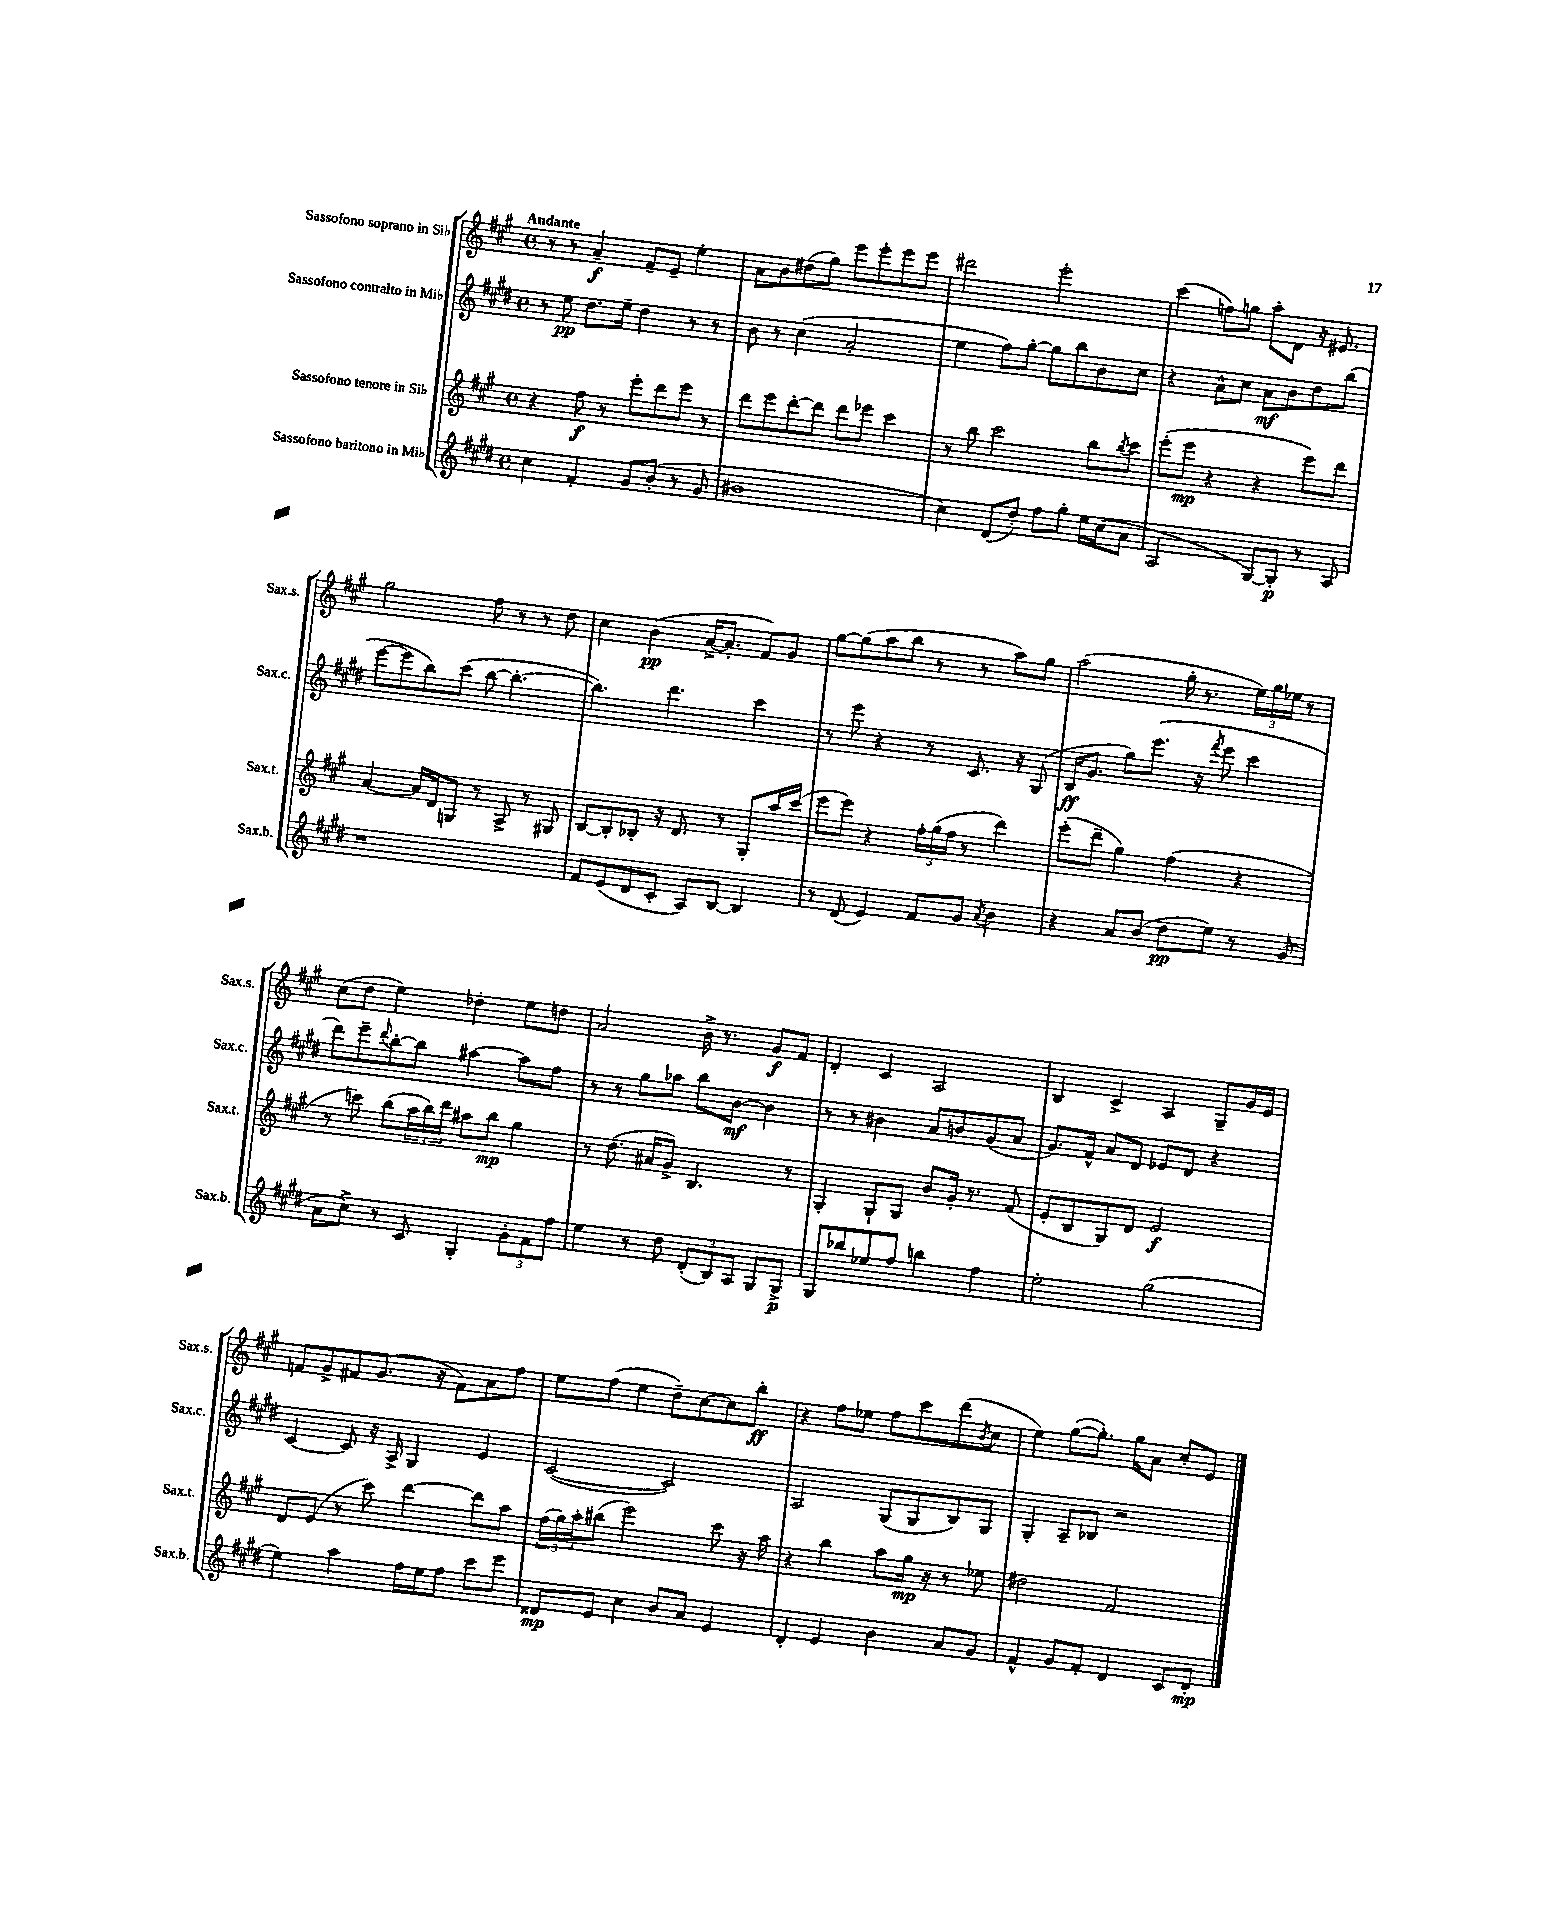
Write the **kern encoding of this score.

**kern	**kern	**kern	**kern
*staff4	*staff3	*staff2	*staff1
*clefG2	*clefG2	*clefG2	*clefG2
*k[f#c#g#d#]	*k[f#c#g#]	*k[f#c#g#d#]	*k[f#c#g#]
*M4/4	*M4/4	*M4/4	*M4/4
*met(c)	*met(c)	*met(c)	*met(c)
4cc#	4r	8r	8r
.	.	8ee	8r
4f#'	8ff#	8.dd#	4a~
.	8r	.	.
.	.	16ee~	.
8g#	8eee'	4dd#	8f#~
(8b'	8ddd	.	8e~
8r	8eee	8r	4ee'
8g#	8r	8r	.
=	=	=	=
1b#	8ddd	8b	8a
.	8eee	8r	8b
.	[8ddd'	(4cc#	(8dd#
.	8ddd]	.	8gg#)
.	8ddd	2a'	8eee
.	8eee-	.	8eee'
.	4ccc#	.	8eee
.	.	.	8eee
=	=	=	=
4cc#)	8r	4ee	2ddd#
.	8bb	.	.
(8d#	2ccc#	8ff#)	.
8dd#')	.	[8gg#'	.
8ff#	.	8gg#]	2eee'
8gg#'	.	8bb	.
16ee	8bb	8b	.
(16cc#	.	.	.
.	8qbb	.	.
8a	8ccc#	8cc#	.
=	=	=	=
2A	(8eee'	4r	(4ccc#
.	8eee	.	.
.	4r	8a^^	8ff)
.	.	8cc#	8gg
[8G#)	4r	8a	8aa'
8G#']	.	8b	8d
8r	8eee)	8dd#	16r
.	.	.	8.e#
8A	8ddd	(8bb	.
=	=	=	=
1r	[4a	[8eee	2gg#
.	.	8eee]	.
.	16a]	8bb)	.
.	16d	.	.
.	8G	(8ccc#	.
.	8r	[8bb	8ff#
.	8A^	4.bb'_	8r
.	8r	.	8r
.	8G#	.	8dd
=	=	=	=
8f#	[8B	4.bb])	4cc#
(8e	8B']	.	.
8d#	8B-'	.	(4b
8c#'	16r	4.ddd#	.
.	8.d	.	.
8A)	.	.	[16a^
.	.	.	8.a']
[8B	8r	.	.
4B]	8G#'	4ccc#	8f#)
.	16aa	.	8g#
.	(16ccc#	.	.
=	=	=	=
8r	8eee	8r	[8gg#
(8d#	8eee)	8eee	(8gg#]
4e)	4r	4r	8aa
.	.	.	8bb
8f#	24ff#'	8r	8r
.	(24gg#	.	.
.	24ff#	.	.
8g#	8r	8.c#	8r
8qa	.	.	.
4b	4ddd)	.	8aa)
.	.	16r	.
.	.	(8G#	8gg#
=	=	=	=
4r	(8eee'	16B	(2aa
.	.	8.g#	.
.	8ddd~	.	.
8a	4gg#)	8gg#)	.
(8b	.	(8.eee	.
8dd#	(4ff#	.	16gg#'
.	.	16r	8.r
.	.	8qfff#	.
8ee)	.	8eee	.
8r	4r	4ccc#	24ee)
.	.	.	24gg#
.	.	.	24ee-
(8g#	.	.	8r
=	=	=	=
8a	8r	8ddd#)	(8cc#
8cc#^)	8ccc)	8eee~	8dd
.	.	8qqddd#	.
8r	(8bb	[8bb'	4ee)
8c#	24aa	8bb]	.
.	24bb)	.	.
.	24ddd	.	.
4G#'	8aa#	[4aa#	4dd-'
.	8bb	.	.
12g#'	4gg#	8aa#]	8ee
12f#	.	.	.
.	.	8ff#	8dd
12ff#	.	.	.
=	=	=	=
4ee	8r	8r	2a
.	(8.dd	8r	.
8r	.	8gg#	.
.	16a#	.	.
8dd#	8g#^)	8aa-	.
(12d#'	4.B	8bb	16b^
.	.	.	8.r
12B)	.	.	.
.	.	[8b	.
12A	.	.	.
8G#	.	4b]	8g#
8G#^	8r	.	8f#
=	=	=	=
8G#	4G#'	8r	4d'
8bb-	.	8r	.
8ee-	8G#`	4b#	4c#
8ff#	8G#	.	.
4bb	8b	8a	2A
.	16g#'	8b	.
.	8.r	.	.
4ff#	.	(8g#	.
.	(8f#	8a	.
=	=	=	=
2ee'	8e'	8.g#)	4B
.	8B	.	.
.	.	16f#^^	.
.	8G#)	8a	4c#^
.	8d	8d#	.
(2gg#	2e	8e-	4A
.	.	8d#	.
.	.	4r	8G#~
.	.	.	16g#
.	.	.	16e
=	=	=	=
4ee)	8d	[4c#	8f
.	(8e	.	8g#^
4aa	8r	8c#]	8f#
.	8ccc#)	16r	(8.g#
.	.	16A^	.
16ff#	[4ddd	4G#	.
16ee	.	.	16r
8ff#	.	.	8f#)
8ccc#	8ddd]	4e	8a
8eee	8aa	.	8ff#
=	=	=	=
8d##	(24ff#	([2c#	8ee
.	24gg#)	.	.
.	24aa'	.	.
8e	(8bb#	.	(8ff#
4cc#	2eee)	.	4ee
8b	.	2c#])	8dd~)
8a	.	.	[8cc#
4e	8ccc#	.	8cc#]
.	16r	.	8bb'
.	16aa	.	.
=	=	=	=
4d#'	4r	2A	4r
4e	4bb	.	8ff#
.	.	.	8ee-
4b	8aa	(8G#	8ff#
.	16gg#	8G#	8ccc#
.	16r	.	.
8a	8r	8B)	(8ddd
.	.	.	8qb
8g#	8ee-	8G#	8cc#
=	=	=	=
4f#^^	2dd#	4G#'	4ee)
8g#	.	8A~	([8gg#
8f#'	.	8B-	8.gg#'])
4d#	2f#	2r	.
.	.	.	16gg#
.	.	.	8a
8c#	.	.	8cc#'
8d#'	.	.	8e
==	==	==	==
*-	*-	*-	*-
